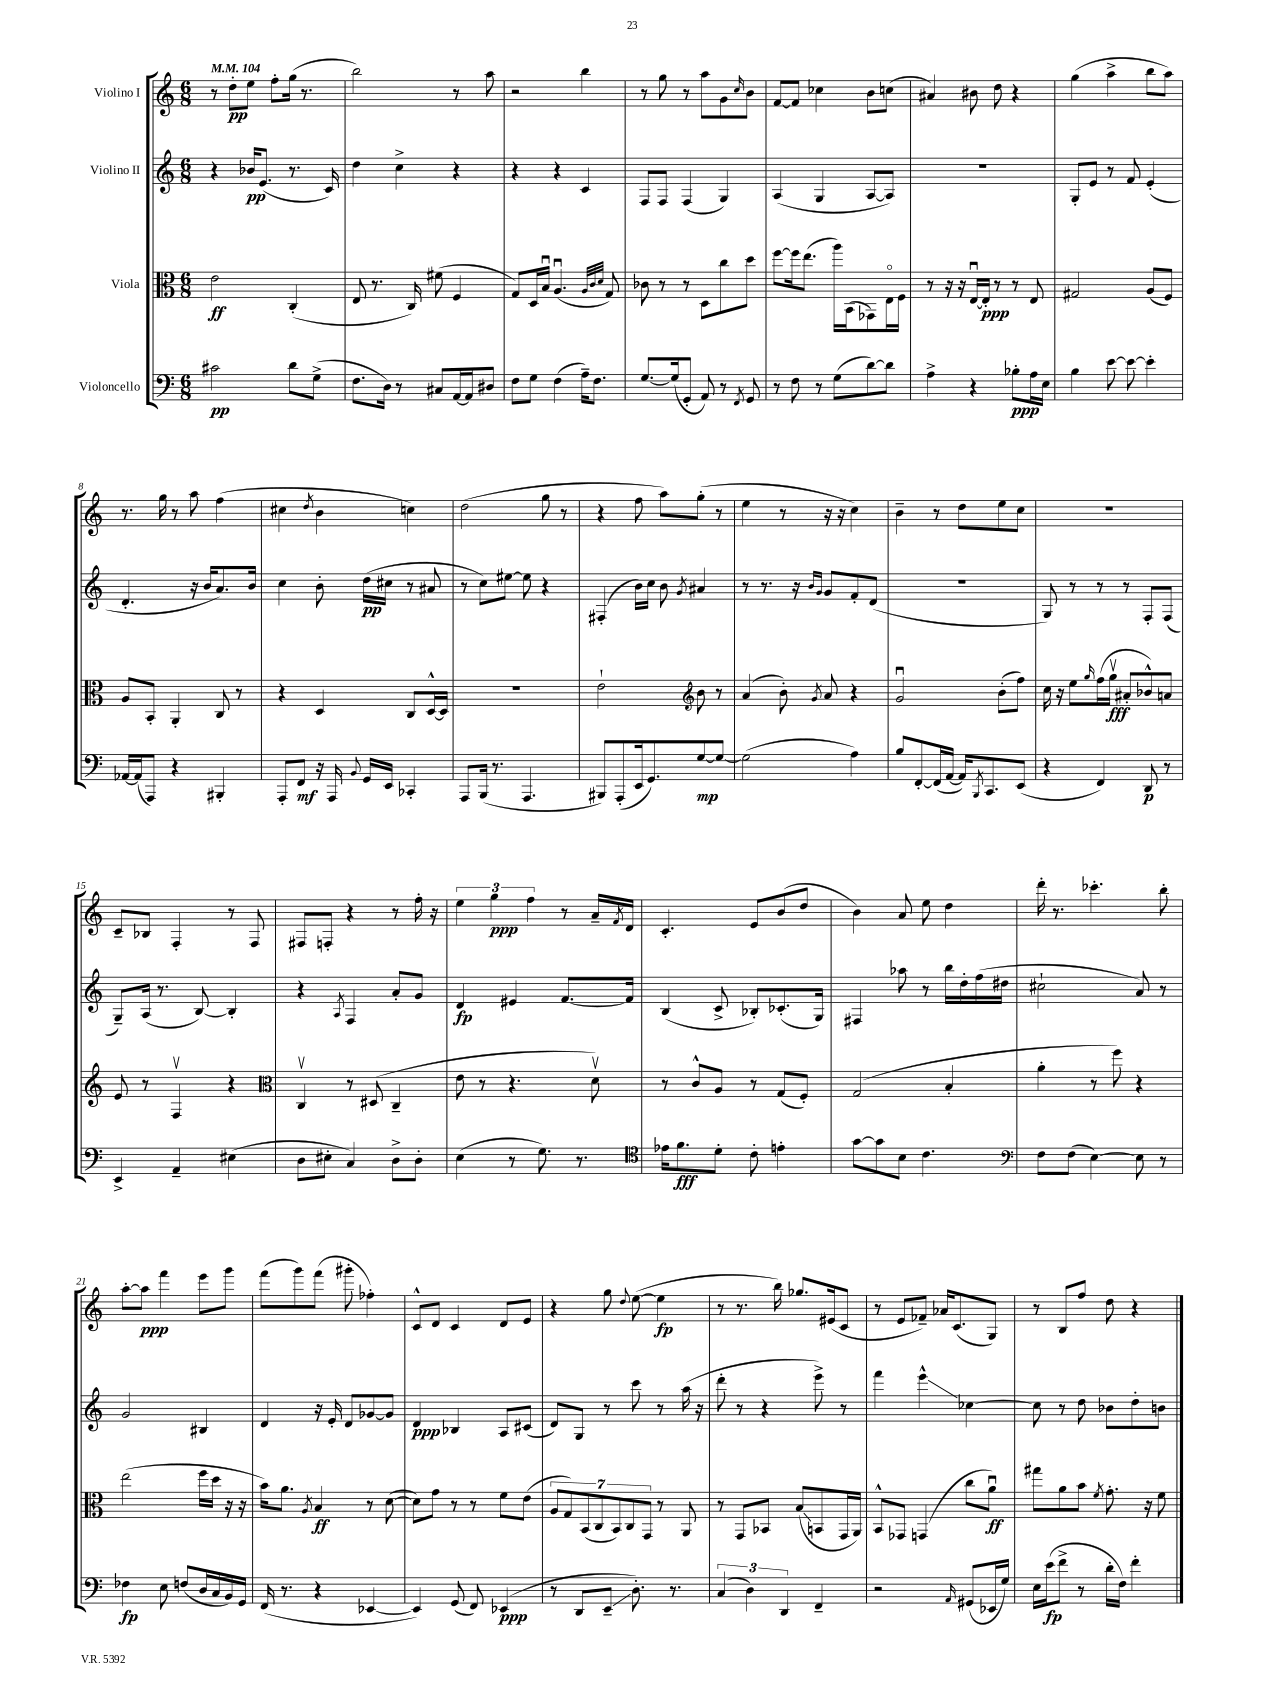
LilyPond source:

<<
\new StaffGroup <<
\new Staff = "s0" \with { instrumentName = "Violino I" } {
    \clef treble \key c \major \numericTimeSignature \time 6/8 \tempo 4 = 104
    r8 d''8-.\pp e''8 f''8-. g''16( r8. |
    b''2) r8 a''8 |
    r2 b''4 |
    r8 g''8 r8 a''8 g'8 \grace { c''16 } b'8 |
    f'8~ f'8 ces''4 b'8 c''8( |
    ais'4) bis'8 d''8 r4 |
    g''4( a''4-> b''8 a''8) |
    r8. g''16 r8 a''8 f''4( |
    cis''4 \acciaccatura { d''8 } b'4 c''4) |
    d''2( g''8 r8 |
    r4 f''8 a''8) g''8-.( r8 |
    e''4 r8 r16 r16 c''4) |
    b'4-- r8 d''8 e''8 c''8 |
    R2. |
    c'8-- bes8 f4-. r8 f8 |
    fis8 f8-. r4 r8 f''16-. r16 |
    \tuplet 3/2 { e''4 g''4\ppp f''4 } r8 a'16-- \acciaccatura { f'8 } d'16 |
    c'4.-. e'8 b'8( d''8 |
    b'4) a'8 e''8 d''4 |
    d'''16-. r8. ces'''4.-. b''8-. |
    a''8~-. a''8\ppp f'''4 e'''8 g'''8 |
    f'''8( g'''8) f'''8( gis'''8-. fes''4-.) |
    c'8-^ d'8 c'4 d'8 e'8 |
    r4 g''8 \appoggiatura { d''8 } e''8~( e''4\fp |
    r8 r8. b''16) ges''8. eis'16( c'8 |
    r8 e'8 fes'8--) aes'16 c'8.( g8) |
    r8 b8 f''8 d''8 r4 \bar "|." |
}
\new Staff = "s1" \with { instrumentName = "Violino II" } {
    \clef treble \key c \major \numericTimeSignature \time 6/8
    r4 bes'16\pp e'8.( r8. c'16) |
    d''4 c''4-> r4 |
    r4 r4 c'4 |
    f8 f8 f4( g4) |
    a4( g4 a8~ a8) |
    R2. |
    g8-. e'8 r8 f'8 e'4-.( |
    d'4.-. r16 b'16 a'8.) b'16 |
    c''4 b'8-. d''16\pp( cis''16 r8 ais'8 |
    r8 c''8) eis''8~ eis''8 r4 |
    fis4-.( b'16) c''16 b'8 \acciaccatura { g'8 } ais'4 |
    r8 r8. r16 \grace { b'16 g'16 } g'8 f'8-. d'8( |
    R2. |
    g8) r8 r8 r8 f8-. f8( |
    g8--) a16( r8. b8~) b4-. |
    r4 \acciaccatura { a8 } f4 a'8-. g'8 |
    d'4\fp eis'4 f'8.~ f'16 |
    b4( c'8-> bes8-.) ces'8.-.( g16) |
    fis4 aes''8 r8 b''16 d''16-. f''16( dis''16 |
    cis''2-! a'8) r8 |
    g'2 bis4 |
    d'4 r16 e'16-. d'8 ges'8~ ges'8 |
    d'4\ppp bes4 a8 cis'8( |
    d'8) g8 r8 c'''8 r8 a''16( r16 |
    d'''8-. r8 r4 e'''8->) r8 |
    f'''4 e'''4-^\glissando ces''4~ |
    ces''8 r8 d''8 bes'8 d''8-. b'8 \bar "|." |
}
\new Staff = "s2" \with { instrumentName = "Viola" } {
    \clef alto \key c \major \numericTimeSignature \time 6/8
    e'2\ff c4-.( |
    e8 r8. c16) fis'8( f4 |
    g8) d16 b16\downbow a4.\downbow( \grace { a32 c'32 d'32 } g8) |
    ces'8 r8 r8 d8 c''8 d''8 |
    f''8~ f''16 e''8.( a''16) b,16( ges,8) e16\flageolet f16 |
    r8 r16 r16 e16~\downbow e16-.\ppp r8 r8 e8 |
    gis2 a8( f8) |
    a8 b,8-. a,4-. c8 r8 |
    r4 d4 c8 d16~-^ d16 |
    R2. |
    e'2-! \clef treble b'8 r8 |
    a'4( b'8-.) \acciaccatura { g'8 } a'8 r4 |
    g'2\downbow b'8-.( f''8) |
    c''16 r16 e''8 \grace { g''16 } f''16( g''16\upbow\fff ais'8-. bes'8-^) a'8 |
    e'8 r8 f4\upbow r4 |
    \clef alto c4\upbow r8 dis8( c4-- |
    e'8 r8 r4. d'8\upbow) |
    r8 c'8-^ a8 r8 g8( f8-.) |
    g2( b4-. |
    a'4-. r8 f''8) r4 |
    e''2( f''16 d''16 r16 r16 |
    b'16) a'8. \acciaccatura { a8 } b4\ff r8 d'8~( |
    d'8) g'8 r8 r8 f'8 e'8( |
    \tuplet 7/4 { a8 g8) b,8( c8 b,8) c8 g,8 } r8 a,8 |
    r8 g,8 bes,8 b8\glissando( b,8 g,16 a,16) |
    b,8-^ ges,8 g,4( c''8 a'8\downbow\ff) |
    gis''8 a'8 b'8 \acciaccatura { f'8 } g'8.-. r16 f'8 \bar "|." |
}
\new Staff = "s3" \with { instrumentName = "Violoncello" } {
    \clef bass \key c \major \numericTimeSignature \time 6/8
    cis'2\pp d'8 g8->( |
    f8. d16) r8 cis8 a,16~ a,16 dis8 |
    f8 g8 f4( a16--) f8. |
    g8.~ g16( g,8-. a,8) r8 \acciaccatura { f,8 } g,8 |
    r8 f8 r8 g8( d'8~) d'8 |
    a4-> r4 bes8-.\ppp a16 e16 |
    b4 e'8~ e'8~ e'4-. |
    aes,16~ aes,16( a,,8) r4 bis,,4-. |
    a,,8-. f,8\mf r16 a,,16 \appoggiatura { b,8 } g,16 e,16 ces,4-. |
    a,,8 b,,16( r8. a,,4. |
    bis,,8) a,,8-.( e,16 g,8.) g8~\mp g8~ |
    g2( a4) |
    b8 f,8~-. f,16( a,16~ a,16) \acciaccatura { b,,8 } c,8. e,8( |
    r4 f,4) d,8\p r8 |
    e,4-> a,4-- eis4( |
    d8 eis8-. c4) d8-> d8-. |
    e4( r8 g8.) r8. |
    \clef tenor ees'16 f'8.\fff d'8-. c'8-. e'4-. |
    g'8~ g'8 b8 c'4. |
    \clef bass f8 f8( e4~) e8 r8 |
    fes4\fp e8 f8( d16 c16 b,16) g,16 |
    f,16( r8. r4 ees,4~ |
    ees,4) g,8( f,8) ees,4\ppp( |
    r8 d,8 e,8--\glissando d8.-.) r8. |
    \tuplet 3/2 { c4( d4) d,4 } f,4-- |
    r2 \grace { a,16 } gis,8( ees,16 g16) |
    e16 e'16\fp( f'8-> r8 d'16-. f16) f'4-. \bar "|." |
}
>>
>>
